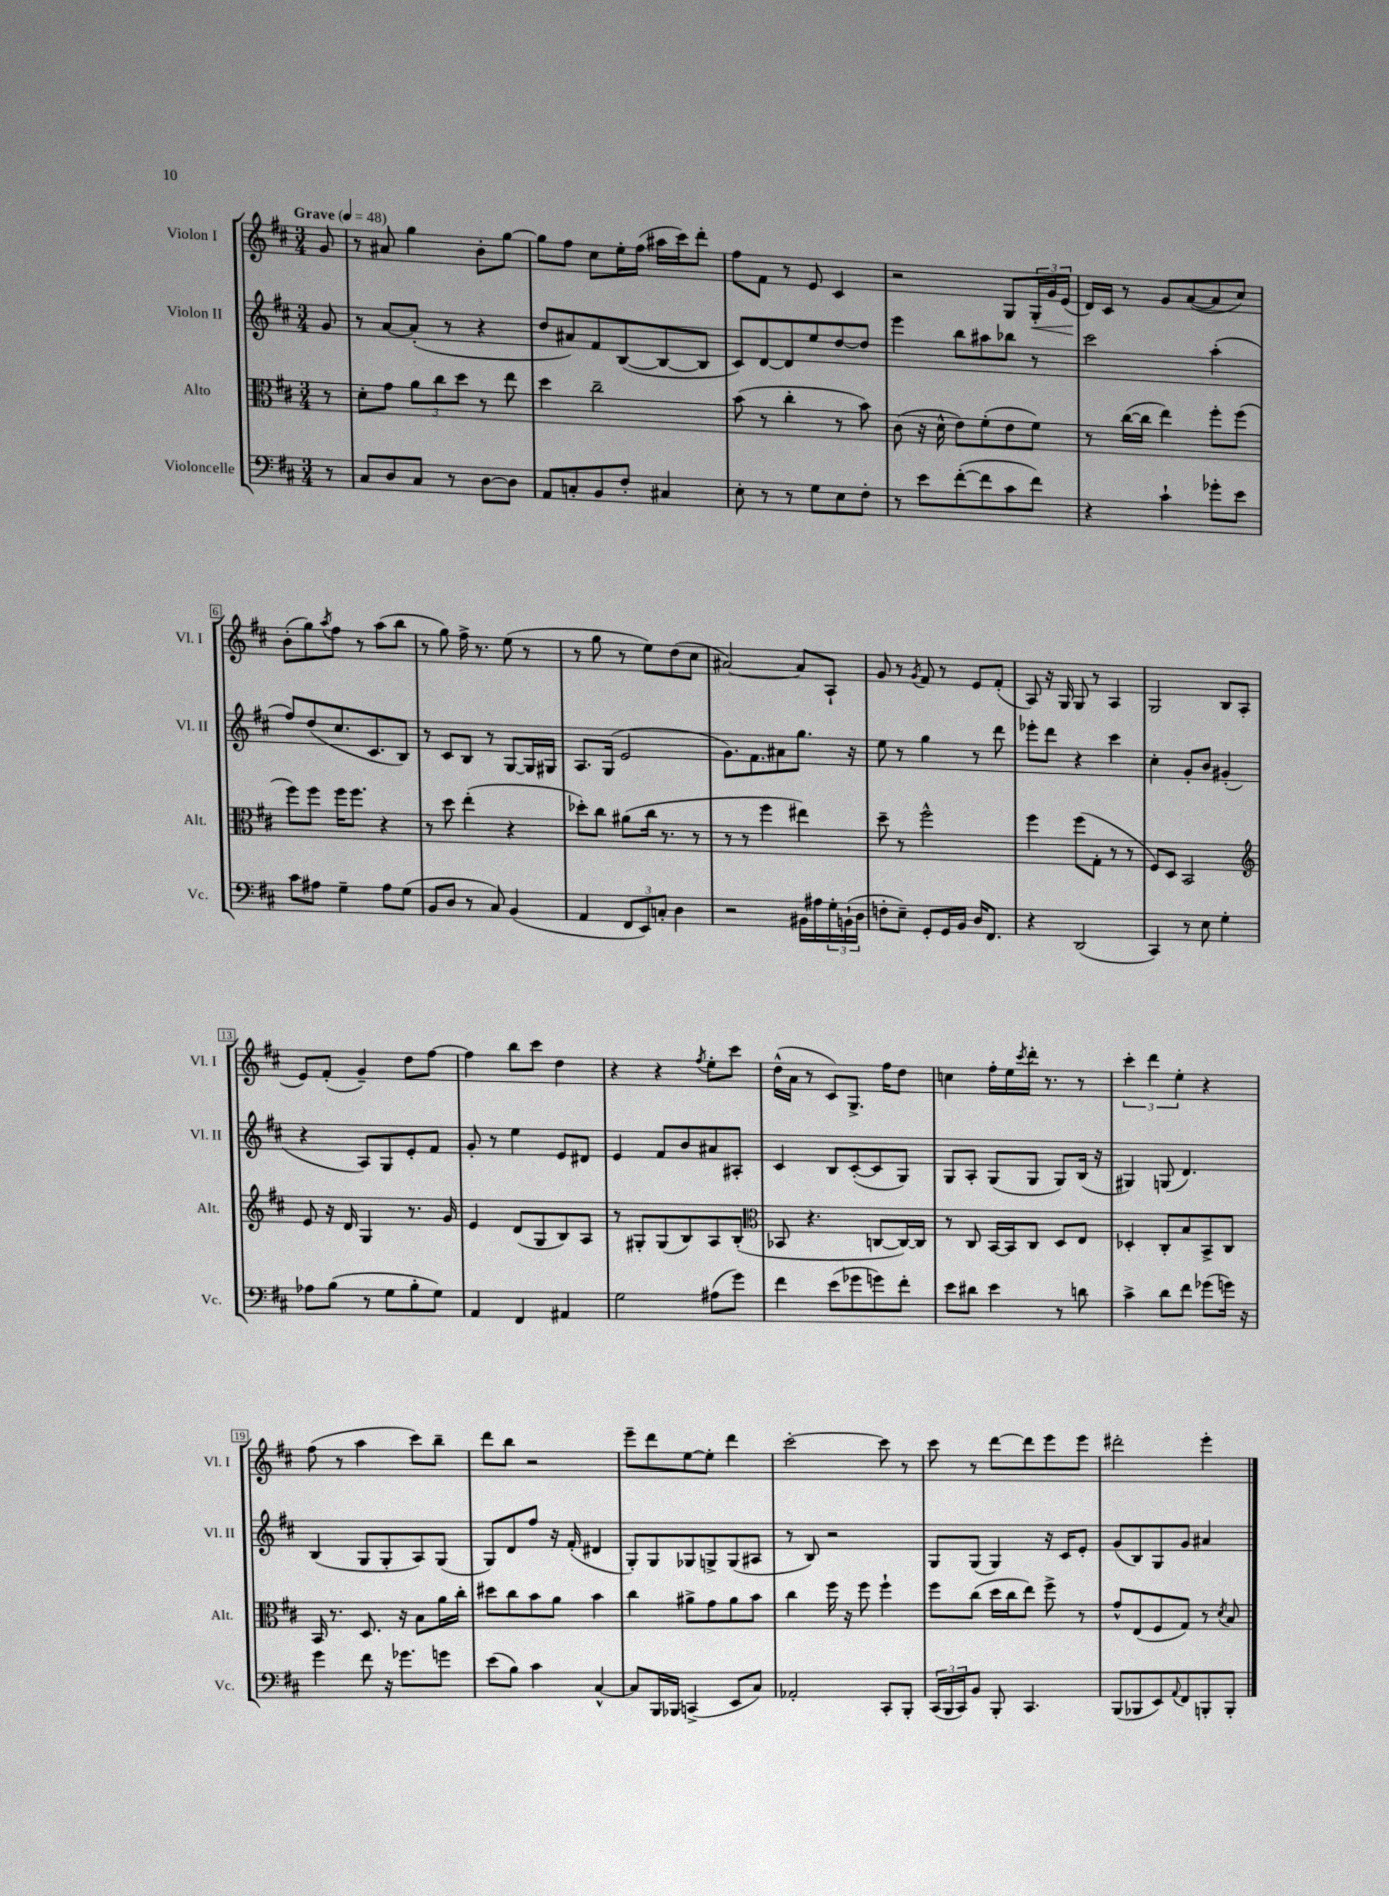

**kern	**kern	**kern	**kern	**dynam
*part4	*part3	*part2	*part1	*part1
*staff4	*staff3	*staff2	*staff1	*staff1
*I"Violoncelle	*I"Alto	*I"Violon II	*I"Violon I	*
*I'Vc.	*I'Alt.	*I'Vl. II	*I'Vl. I	*
*clefF4	*clefC3	*clefG2	*clefG2	*
*k[f#c#]	*k[f#c#]	*k[f#c#]	*k[f#c#]	*
*M3/4	*M3/4	*M3/4	*M3/4	*
*MM48	*MM48	*MM48	*MM48	*
=	=	=	=	=
!	!	!	!LO:TX:a:B:t=Grave	!
8r	8r	8g/	8g/	.
=1	=1	=1	=1	=1
8C#/L	8d'\L	8r	8r	.
8D/	8g\J	[8a/L	8a#X/	.
8C#/J	12a\L	(8a'/J]	4gg\	.
.	12cc#\	.	.	.
8r	.	8r	.	.
.	12dd\J	.	.	.
[8D\L	8r	4r	8b'\L	.
8D\J]	8ee\	.	[8gg\J	.
=2	=2	=2	=2	=2
8AA/L	4dd\	8dd/L	8gg\L]	.
8Cn'/	.	8a#X/)	8ff#\J	.
8BB/	2cc#~\	8f#/	8cc#\L	.
8F#'/J	.	([8B/	16ee'\L	.
.	.	.	(16ff#\JJ	.
4C#X/	.	8B/_	16aa#X\LL	.
.	.	.	16ccc#\J)	.
.	.	8B/J]	8ddd'\J	.
=3	=3	=3	=3	=3
8E'\	(8b\	8c#/L)	8ff#\L	.
8r	8r	[8d/	8f#\J	.
8r	4cc#'\	8d/]	8r	.
8G\L	.	8ee/	8e/	.
8E\	8r	[8dd/	4c#/	.
8F#'\J	8b\)	8dd/J]	.	.
=4	=4	=4	=4	=4
8r	(8c#\	4eee\	2r	.
8e\L	16r	.	.	.
.	16d^^\	.	.	.
([8f#'\	8e\L)	8bb\L	.	.
8f#\]	(8f#'\	8aa#X\	.	.
8c#\	8e\	8bb-X\J	8G/L	.
!	!	!	!	!LO:HP:b
8f#\J)	8f#\J)	8r	24G'/L	<
.	.	.	24g/	.
.	.	.	(24e/JJ	.
=5	=5	=5	=5	=5
4r	8r	2ccc#\	16d/LL)	.
.	.	.	16c#/JJ	[
.	([16cc#\LL	.	8r	.
.	16cc#\JJ]	.	.	.
4c#`\	4ee\)	.	8g/L	.
.	.	.	([8a/	.
8g-X'\L	8ff#'\L	(4aa'\	8a/]	.
8e\J	(8ff#\J	.	8cc#/J)	.
!!LO:LB:g=z
=6	=6	=6	=6	=6
8c#\L	8ff#\L)	8ff#/L)	(8b'\L	.
8A#X\J	8ff#\J	(8dd/	8gg\)	.
.	.	.	8qaa/	.
4G~\	16ff#\KL	8.cc#/	8ff#\J	.
.	8.ff#\J	.	.	.
.	.	.	8r	.
.	.	8.c#/	.	.
8A#\L	4r	.	(8aa\L	.
(8G\J	.	8B/J)	8bb\J	.
=7	=7	=7	=7	=7
8BB/L	8r	8r	8r	.
8D/J	8dd\	8c#/L	8gg\)	.
8r	(4ee'\	8B/J	16ff#^\	.
.	.	.	8.r	.
8C#/)	.	8r	.	.
(4BB/	4r	[8G/L	(8ee\	.
.	.	16G/L]	8r	.
.	.	16G#X/JJ	.	.
=8	=8	=8	=8	=8
4AA/	8dd-X'\L)	8.A/L	8r	.
.	8cc#\J	.	8gg\	.
.	.	(16G/Jk	.	.
12FF#/L	(8a#X\L	2e/	8r	.
12EE/)	.	.	.	.
.	16cc#\Jk	.	8ee\L)	.
12Cn'/J	.	.	.	.
.	8.r	.	.	.
4D\	.	.	(8dd\	.
.	8r	.	8cc#\J	.
=9	=9	=9	=9	=9
2r	8r	8.g\L)	[2a#X/)	.
.	8r	.	.	.
.	.	8.f#\	.	.
.	4ff#\	.	.	.
.	.	8a#X\	.	.
16BB#X\LL	4ee#X\)	8.gg\J	8a#/L]	.
16A#X\	.	.	.	.
24G'\	.	.	8A`/J	.
(24BBn`\	.	.	.	.
.	.	16r	.	.
24D\JJ	.	.	.	.
=10	=10	=10	=10	=10
8Fn'\L	8dd~\	8ee\	8g/	.
8E~\J)	8r	8r	8r	.
.	.	.	8qg/	.
8GG'/L	2ff#^^\	4gg\	8f#/	.
16GG/L	.	.	8r	.
16BB/JJ	.	.	.	.
16D/KL	.	8r	8e/L	.
8.FF#/J	.	.	.	.
.	.	8ddd\	(8f#'/J	.
=11	=11	=11	=11	=11
4r	4ff#\	8eee-X'\L	8A/)	.
.	.	8ddd\J	16r	.
.	.	.	16G/	.
(2DD/	(8ff#\L	4r	8G/	.
.	8G'\J	.	8r	.
.	8r	4ccc#\	4A/	.
.	8r	.	.	.
=12	=12	=12	=12	=12
4CC#/)	8F#/L)	4cc#'\	2G/	.
.	8D/J	.	.	.
8r	2BB/	8g'/L	.	.
8E\	.	8b/J	.	.
4G'\	.	(4g#X'/	8B/L	.
.	.	.	(8A/J	.
!!LO:LB:g=z
=13	=13	=13	=13	=13
*	*clefG2	*	*	*
8A-X\L	8e/	4r	8e/L)	.
(8B\J	16r	.	(8f#'/J	.
.	16d/	.	.	.
8r	4G/	8A/L)	4g~/)	.
8G\L	.	8G/	.	.
8B'\	8.r	8e'/	8dd\L	.
8G\J)	.	8f#/J	[8ff#\J	.
.	16g/	.	.	.
=14	=14	=14	=14	=14
4AA/	4e/	8g'/	4ff#\]	.
.	.	8r	.	.
4FF#/	(8d/L	4ee\	8bb\L	.
.	8G/	.	8ccc#\J	.
4AA#X/	8B/)	8e/L	4dd\	.
.	8A/J	8d#X/J	.	.
=15	=15	=15	=15	=15
2G\	8r	4e/	4r	.
.	8G#X'/L	.	.	.
.	(8G#/	8f#/L	4r	.
.	8B/)	8b/	.	.
.	.	.	8qff#/	.
(8A#X\L	8A/	8a#X/	8ee'\L	.
8g\J)	(8B'/J	8A#X'/J	8ccc#\J	.
=16	=16	=16	=16	=16
*	*clefC3	*	*	*
4f#\	8BB-X/	4c#/	(16dd^^\LL	.
.	.	.	16a\JJ	.
.	4.r	.	8r	.
(8e\L	.	8B/L	8c#/L)	.
8g-X\	.	([8c#'/	8.G^/J	.
8gn\)	[8Cn/L	8c#/]	.	.
.	.	.	16ff#\KL	.
8f#'\J	16C/L_)	8G/J)	8dd\J	.
.	16C/JJ]	.	.	.
=17	=17	=17	=17	=17
8e\L	8r	8G/L	4ccn\	.
8d#X\J	8C#/	8A'/J	.	.
4e\	[16BB/LL	(8G/L	16ff#'\LL	.
.	16BB/J]	.	16ee\	.
.	.	.	8qccc#/	.
.	8C#/J	8G/J	16ddd'\JJ	.
.	.	.	8.r	.
8r	8D/L	8G/L)	.	.
8dn\	8E/J	(16B/Jk	8r	.
.	.	16r	.	.
=18	=18	=18	=18	=18
4c#^\	4D-X'/	4G#X/)	6ccc#'\	.
.	.	.	6ddd\	.
8d\L	8C#'/L	(8Gn/	.	.
.	.	.	6ee'\	.
8f#\J	8B/	4.d/)	.	.
(8g-X\L	8BB^/	.	4r	.
16gn\Jk)	8C#/J	.	.	.
16r	.	.	.	.
!!LO:LB:g=z
=19	=19	=19	=19	=19
4g\	16BB/	(4B/	(8ff#\	.
.	8.r	.	.	.
.	.	.	8r	.
8f#\	8.D/	8G/L	4aa\	.
16r	.	8G'/	.	.
8.g-X\L	16r	.	.	.
.	8B\L	8A/)	8ccc#\L)	.
8gn\J	16a\L	(8G/J	8bb~\J	.
.	16cc#'\JJ	.	.	.
=20	=20	=20	=20	=20
(8e\L	8dd#X\L	8G/L)	8ddd\L	.
8B\J)	8cc#\	8d/	8bb\J	.
4c#\	8b\	8ff#/J	2r	.
.	8a\J	16r	.	.
.	.	(16f#'/	.	.
[4C#^^/	4b\	4d#X/	.	.
=21	=21	=21	=21	=21
8C#/L]	4cc#\	8G'/L)	8eee~\L	.
16BBB/L	.	8G/	8ddd\	.
16BBB-X/JJ	.	.	.	.
(4CCn^/	8a#X^\L	8G-X/	[8ee\	.
.	8g\	8Gn^/	8ee'\J]	.
8EE/L	8a#\	(8G/	4ddd\	.
8C#/J)	8b\J	8A#X/J	.	.
=22	=22	=22	=22	=22
2AA-X'/	4cc#\	8r	[2ccc#'\	.
.	.	8B/)	.	.
.	16ff#\	2r	.	.
.	16r	.	.	.
.	8ff#\	.	.	.
8CC#'/L	4ff#`\	.	8ccc#\]	.
8BBB'/J	.	.	8r	.
=23	=23	=23	=23	=23
(24CC#/LL	8ff#\L	8G/L	8ccc#\	.
24BBB/	.	.	.	.
24CC#/J)	.	.	.	.
8BB/J	(8cc#\J	(8G/J	8r	.
8BBB'/	16dd\LL	4G/)	[8ddd\L	.
.	16cc#\J	.	.	.
4.CC#/	8ee\J)	.	8ddd\]	.
.	8ff#^\	16r	8eee\	.
.	.	16c#/KL	.	.
.	8r	8e'/J	8eee\J	.
=24	=24	=24	=24	=24
(8BBB/L	8g^^/L	(8g/L	2ddd#X'\	.
8BBB-X/	(8E/	8B/)	.	.
8EE/)	8F#/	8G/	.	.
8qqAA/	.	.	.	.
8FF#/	8G/J)	8g/J	.	.
8BBBn'/	8r	4a#X/	4eee'\	.
.	8qd/	.	.	.
8BBB'/J	8B/	.	.	.
==	==	==	==	==
*-	*-	*-	*-	*-
